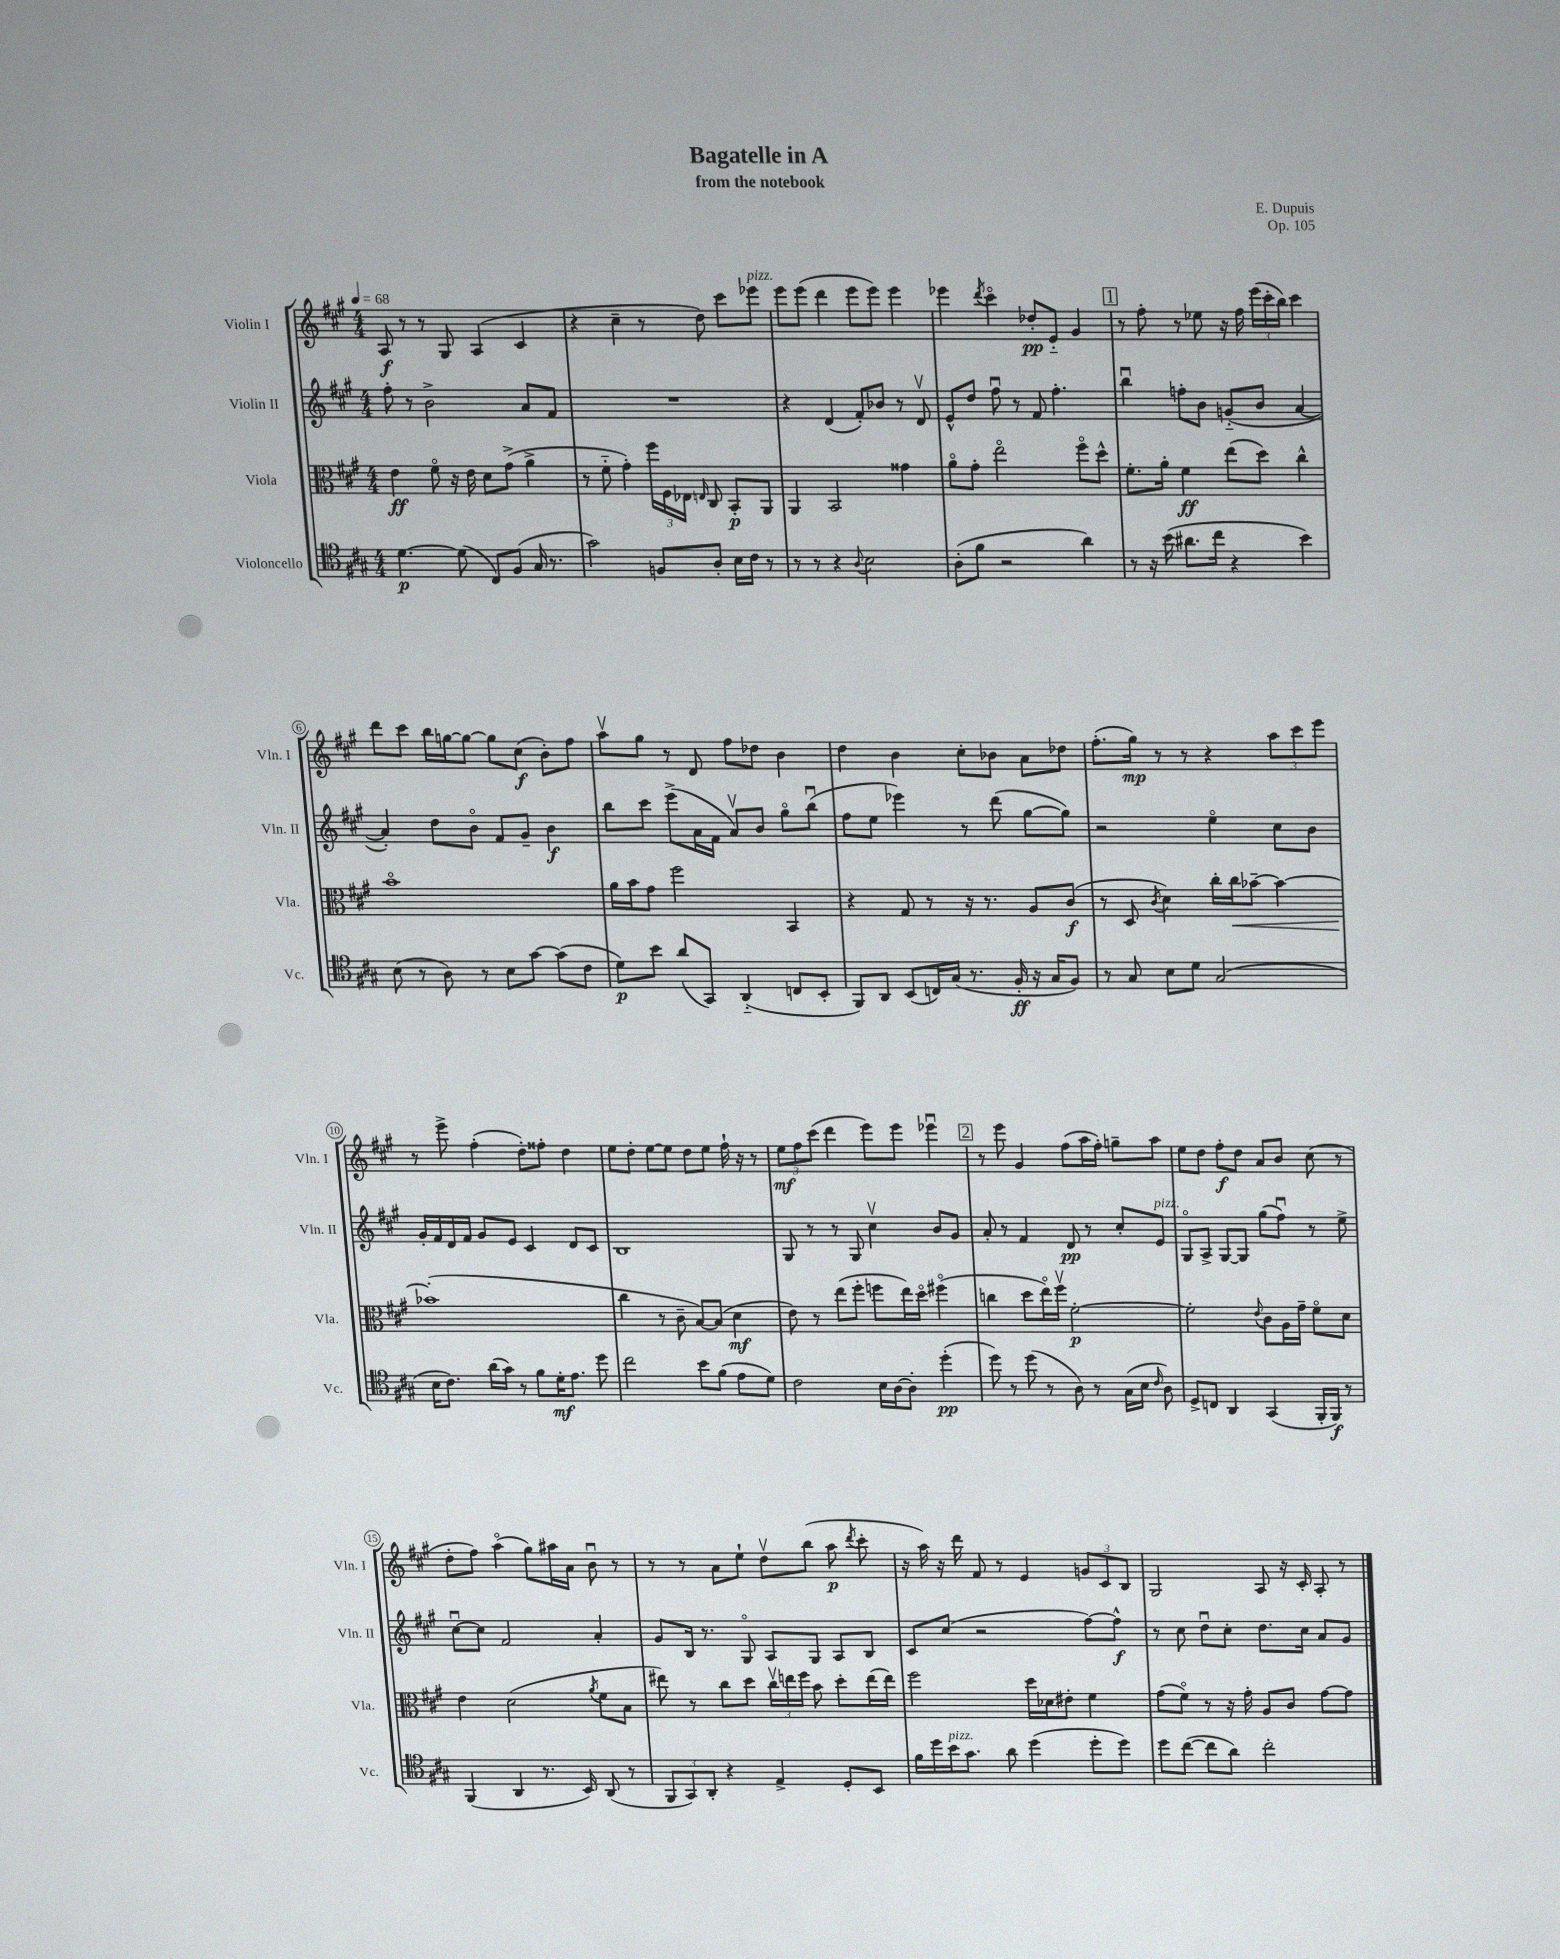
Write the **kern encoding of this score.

**kern	**kern	**kern	**kern
*staff4	*staff3	*staff2	*staff1
*clefC4	*clefC3	*clefG2	*clefG2
*k[f#c#g#]	*k[f#c#g#]	*k[f#c#g#]	*k[f#c#g#]
*M4/4	*M4/4	*M4/4	*M4/4
*MM68	*MM68	*MM68	*MM68
[4.d	4e	8ff#'	8A
.	.	8r	8r
.	8f#o	2b^	8r
(8d]	16r	.	8G#
.	16e	.	.
8C#)	8d	.	(4A
(8F#	(8g#^	.	.
16G#	4a^	8a	4c#
8.r	.	.	.
.	.	8f#	.
=	=	=	=
2g#)	8r	1r	4r
.	8f#'~	.	.
.	4g#')	.	4cc#~
8F	24ff#	.	8r
.	24F#	.	.
.	24E-	.	.
.	16qqE	.	.
8A'	8C#	.	8dd)
16B	8BB'	.	8ccc#
16c#	.	.	.
8r	8AA	.	8eee-
=	=	=	=
8r	4AA	4r	8eee
8r	.	.	(8eee
4r	2BB	(4d	4ddd
8qqA	.	.	.
2B	.	8f#')	8eee
.	.	8b-	8eee)
.	4g##	8r	4eee
.	.	8dv	.
=	=	=	=
(8A'	8ao	8e^^	4eee-
8f#	8g#'	8dd	.
.	.	.	8qddd
2r	2eeo	8ff#u	4ccc#o
.	.	8r	.
.	.	8f#	8dd-'
.	.	4.ff#'	8e'~
4a)	8ff#o	.	4g#
.	8dd^^	.	.
=	=	=	=
8r	8.f#'	4bbu	8r
16r	.	.	8ff#'
(16b	16a'	.	.
8.a#	4f#	8ff'	8r
.	.	8b	8ee-
16cc#	.	.	.
4r	(8ee	(8g'~	16r
.	.	.	16ff#
.	8dd)	8b	(24eee
.	.	.	24ccc#'
.	.	.	24bb)
4b)	4cc#^^	[4a	4ccc#
=	=	=	=
(8B	1bo	4a'])	8ddd
8r	.	.	8ccc#
8A)	.	8dd	16bb
.	.	.	[16gg
8r	.	8bo	8gg_
8B	.	8f#	8gg]
[8g#	.	8g#~	(8cc#
(8g#]	.	4b	8b')
8c#	.	.	8ff#
=	=	=	=
8d)	16a	8bb	8aav
.	16b	.	.
8b	8g#	8ccc#	8gg#
(8a	2ff#	(8eee^	8r
8GG#)	.	16a	8d
.	.	16f#	.
(4AA'~	.	8av)	8ff#
.	.	8b	8dd-
8C	4BB	8gg#o	4b
8BB'	.	(8bbu	.
=	=	=	=
8FF#)	4r	8ff#	4dd
8AA	.	8ee	.
(8BB	8G#	4eee-)	4b
16C)	8r	.	.
(16G#	.	.	.
8.r	16r	8r	8cc#'
.	8.r	.	.
.	.	(8ddd	8b-
16F#'	.	.	.
16r	8A	[8gg#	8a
16G#	.	.	.
8F#)	(8c#	8gg#])	8dd-
=	=	=	=
8r	8r	2r	(8.ff#'
8G#	8D	.	.
.	.	.	16gg#)
.	8qc#	.	.
8B	4d)	.	8r
8d	.	.	8r
(2G#	16cc#'	4eeo	4r
.	16cc#	.	.
.	[8b-~	.	.
.	4b-_	8cc#	12aa
.	.	.	12ccc#
.	.	8b	.
.	.	.	12eee
=	=	=	=
16B	(1b-']	16g#'	8r
8.c#)	.	16f#	.
.	.	16d	8eee^
.	.	16f#	.
(16a	.	8g#	(4ff#'
16g#)	.	.	.
8r	.	8e	.
8f#	.	4c#	8dd')
16d'	.	.	8ff##'
8.e	.	.	.
.	.	8d	4dd
8dd	.	8c#	.
=	=	=	=
2cc#	4cc#	1B	8ee
.	.	.	8dd'
.	8r	.	[8ee
.	8c#~	.	8ee]
8b	[8B)	.	8dd
(8f#	(8B]	.	8ee
8e	4d	.	16ff#`
.	.	.	16r
8d)	.	.	8r
=	=	=	=
2c#	8e)	8G#	12ee
.	.	.	12ff#
.	8r	8r	.
.	.	.	(12ccc#
.	(8ee	8r	4ddd
.	8ff#'	8G#	.
16B	8ff	4cc#v	8eee)
[16A	.	.	.
8A']	16ee)	.	8eee
.	16ddo	.	.
(4dd'	(4ff#o	8b	4eee-u
.	.	8g#	.
=	=	=	=
8dd)	4cc	8a'	8r
8r	.	8r	8eee
(8dd	8dd	4f#	4g#
8r	16eeo)	.	.
.	16ff#v	.	.
8A)	[2f#'	8d	(8ff#
8r	.	8r	16aa
.	.	.	16ff#')
(16G#	.	8cc#'	8gg~
16B	.	.	.
16qqc#	.	.	.
8A)	.	8e	8aa
=	=	=	=
8D^	2f#']	8G#o	8ee
8C	.	8A^	8dd
4AA	.	[8G#	8ff#'
.	.	8G#]	8dd
.	8qqe	.	.
(4GG#	8c#	(8gg#	8a
.	16A	8ff#u)	8b
.	16g#~	.	.
16FF#'	8f#o	8r	(8cc#
16FF#)	.	.	.
8r	8d	8ee^	8r
=	=	=	=
(4FF#	4e	[8cc#u	8dd'
.	.	8cc#]	8ff#)
4AA	(2d	2f#	(4aao
8.r	.	.	8gg#)
.	.	.	16aa#
16BB)	.	.	16a
.	8qa	.	.
(8AA	8f#	4a'	8bu
8r	8B	.	8r
=	=	=	=
12FF#	8ee#)	8g#	8r
12GG#)	.	.	.
.	8r	16B	8r
12AA'	.	.	.
.	.	8.r	.
4r	8cc#	.	8a
.	8dd	8G#o	8ee`
4E^	24cc#v	8A	8ddv
.	24ee	.	.
.	24ff#	.	.
.	8b	8G#	(8bb
8D'	8dd'	8A	8aa
.	.	.	8qddd
8BB	(16ee	8B	8ccc#'
.	16ee)	.	.
=	=	=	=
16f#	2ff#	8c#	16r
16dd	.	.	16aa)
16b	.	(8cc#	16r
8.g#	.	.	16ddd
.	.	2r	8f#
8a	.	.	8r
(4dd	16dd	.	4e
.	16d-	.	.
.	8e#'	.	.
8dd'	4f#	[8ff#)	12g
.	.	.	12c#
8dd)	.	8ff#^^]	.
.	.	.	12B
=	=	=	=
8dd	(8g#	8r	2G#
([8cc#	8f#o)	8cc#	.
8cc#]	8r	8ddu	.
8a)	16r	8cc#'	.
.	16g#'	.	.
2cc#'	8A	8.dd	8A
.	8c#	.	16r
.	.	16cc#	16c#'
.	[8g#	8a	8A'
.	8g#]	8g#	8r
==	==	==	==
*-	*-	*-	*-
